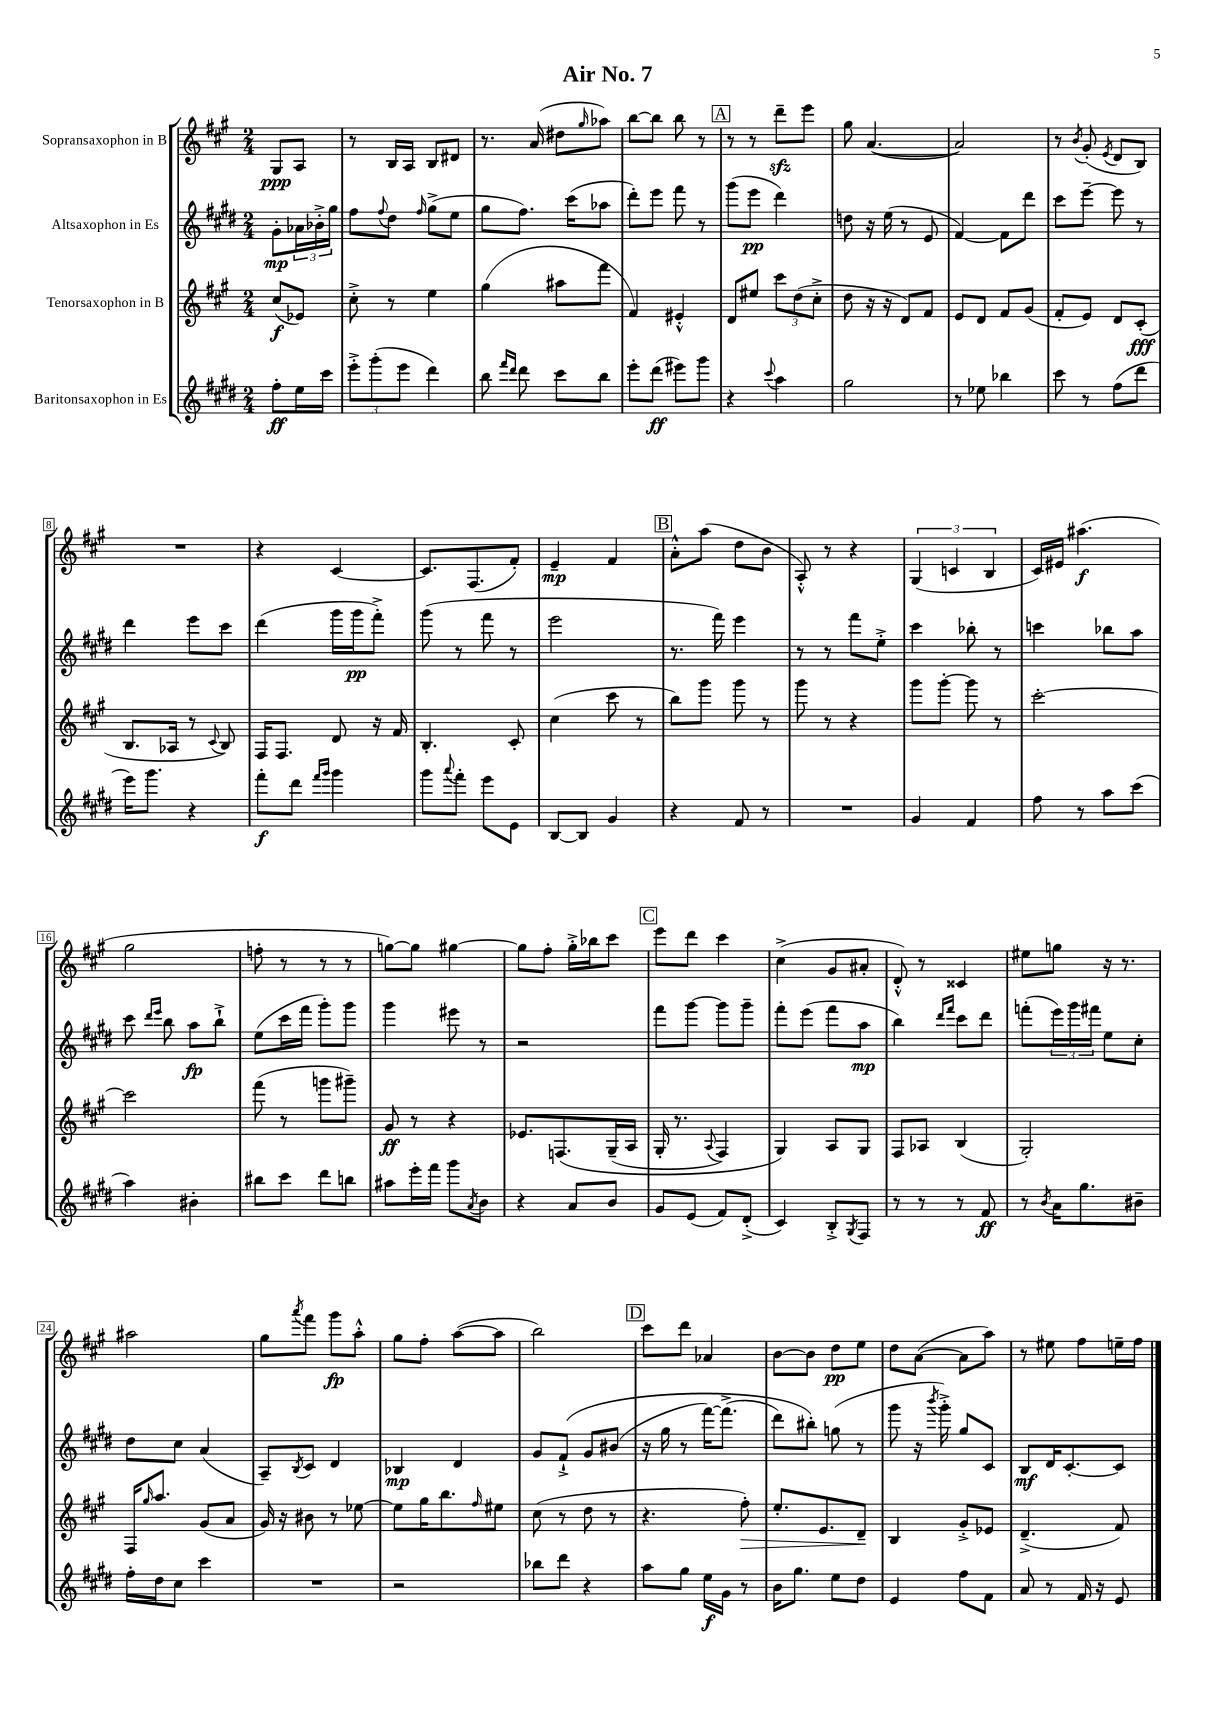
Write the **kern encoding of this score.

**kern	**dynam	**kern	**dynam	**kern	**dynam	**kern	**dynam
*part4	*part4	*part3	*part3	*part2	*part2	*part1	*part1
*staff4	*staff4	*staff3	*staff3	*staff2	*staff2	*staff1	*staff1
*I"Baritonsaxophon in Es	*	*I"Tenorsaxophon in B	*	*I"Altsaxophon in Es	*	*I"Sopransaxophon in B	*
*clefG2	*	*clefG2	*	*clefG2	*	*clefG2	*
*k[f#c#g#d#]	*	*k[f#c#g#]	*	*k[f#c#g#d#]	*	*k[f#c#g#]	*
*M2/4	*	*M2/4	*	*M2/4	*	*M2/4	*
=	=	=	=	=	=	=	=
8ff#'\L	ff	(8cc#/L	f	8g#'\L	mp	8G#/L	ppp
16ee\L	.	8e-X/J)	.	24a-X\L	.	8A/J	.
.	.	.	.	24b-X'^\	.	.	.
16ccc#\JJ	.	.	.	.	.	.	.
.	.	.	.	24gg#\JJ	.	.	.
=1	=1	=1	=1	=1	=1	=1	=1
12eee'^\L	.	8cc#'^\	.	8ff#\L	.	8r	.
(12ggg#'\	.	.	.	.	.	.	.
.	.	.	.	8qqff#/	.	.	.
.	.	8r	.	8dd#\J	.	16B/LL	.
12eee\J	.	.	.	.	.	.	.
.	.	.	.	.	.	16A/JJ	.
.	.	.	.	16qqff#/	.	.	.
4ddd#\)	.	4ee\	.	(8gg#^\L	.	8B/L	.
.	.	.	.	8ee\J	.	8d#X/J	.
=2	=2	=2	=2	=2	=2	=2	=2
8bb\	.	(4gg#\	.	8gg#\L	.	8.r	.
16qqfff#/LL	.	.	.	.	.	.	.
16qqddd#/JJ	.	.	.	.	.	.	.
8ddd#\	.	.	.	8.ff#\J)	.	.	.
.	.	.	.	.	.	(16a/	.
8ccc#\L	.	8aa#X\L	.	.	.	8dd#X\L	.
.	.	.	.	(16ccc#\KL	.	.	.
.	.	.	.	.	.	16qqgg#/	.
8bb\J	.	8fff#\J	.	8aa-X\J	.	8aa-X\J)	.
=3	=3	=3	=3	=3	=3	=3	=3
8eee'\L	.	4f#/)	.	8ddd#'\L)	.	[8bb\L	.
(8ddd#\J	ff	.	.	8eee\J	.	8bb\J]	.
8eee#X\L)	.	4e#X'^^/	.	8fff#\	.	8bb\	.
8ggg#\J	.	.	.	8r	.	8r	.
!!LO:REH:place=s1:t=A
=4	=4	=4	=4	=4	=4	=4	=4
4r	.	8d/L	.	(8ggg#\L	.	8r	.
.	.	8ee#X/J	.	8eee\J	pp	8r	.
8qqccc#/	.	.	.	.	.	.	.
4aa\	.	12ccc#\L	.	4ddd#\)	.	8dddzz~\L	.
.	.	(12dd\	.	.	.	.	.
.	.	.	.	.	.	8eee\J	.
.	.	12cc#'^\J	.	.	.	.	.
=5	=5	=5	=5	=5	=5	=5	=5
2gg#\	.	8dd\	.	8ddn\	.	8gg#\	.
.	.	16r	.	16r	.	([4.a/	.
.	.	16r	.	(16ee\	.	.	.
.	.	8d/L)	.	8r	.	.	.
.	.	8f#/J	.	8e/	.	.	.
=6	=6	=6	=6	=6	=6	=6	=6
8r	.	8e/L	.	[4f#/)	.	2a/])	.
8ee-X\	.	8d/J	.	.	.	.	.
4bb-X\	.	8f#/L	.	8f#\L]	.	.	.
.	.	(8g#/J	.	8ddd#\J	.	.	.
=7	=7	=7	=7	=7	=7	=7	=7
8ccc#\	.	8f#'/L	.	8ccc#\L	.	8r	.
.	.	.	.	.	.	8qb/	.
8r	.	8e/J)	.	[8eee~\J	.	(8g#'/	.
.	.	.	.	.	.	8qe/	.
(8ff#\L	.	8d/L	.	8eee\]	.	8d/L	.
8ddd#\J	.	(8c#'/J	fff	8r	.	8B/J)	.
!!LO:LB:g=z
=8	=8	=8	=8	=8	=8	=8	=8
16eee\KL)	.	8.B/L	.	4ddd#\	.	2r	.
8.ggg#\J	.	.	.	.	.	.	.
.	.	16A-X/Jk	.	.	.	.	.
4r	.	8r	.	8eee\L	.	.	.
.	.	8qqc#/	.	.	.	.	.
.	.	8B/)	.	8ccc#\J	.	.	.
=9	=9	=9	=9	=9	=9	=9	=9
8fff#'\L	f	16F#/KL	.	(4ddd#\	.	4r	.
.	.	8.F#/J	.	.	.	.	.
8ddd#\J	.	.	.	.	.	.	.
16qqfff#/LL	.	.	.	.	.	.	.
16qqggg#/JJ	.	.	.	.	.	.	.
4ggg#\	.	8d/	.	16ggg#\LL	.	[4c#/	.
.	.	.	.	16ggg#\J	pp	.	.
.	.	16r	.	8fff#'^\J)	.	.	.
.	.	16f#/	.	.	.	.	.
=10	=10	=10	=10	=10	=10	=10	=10
8ggg#\L	.	4.B'/	.	(8ggg#\	.	8.c#/L]	.
8qqaaa/	.	.	.	.	.	.	.
8fff#'\J	.	.	.	8r	.	.	.
.	.	.	.	.	.	(8.F#/	.
8eee\L	.	.	.	8fff#\	.	.	.
8e\J	.	8c#'/	.	8r	.	8f#'/J)	.
=11	=11	=11	=11	=11	=11	=11	=11
[8B/L	.	(4cc#\	.	2eee\	.	4e~/	mp
8B/J]	.	.	.	.	.	.	.
4g#/	.	8ccc#\	.	.	.	4f#/	.
.	.	8r	.	.	.	.	.
!!LO:REH:place=s1:t=B
=12	=12	=12	=12	=12	=12	=12	=12
4r	.	8bb\L)	.	8.r	.	8a'^^\L	.
.	.	8ggg#\J	.	.	.	(8aa\J	.
.	.	.	.	16fff#\)	.	.	.
8f#/	.	8ggg#\	.	4eee\	.	8dd\L	.
8r	.	8r	.	.	.	8b\J	.
=13	=13	=13	=13	=13	=13	=13	=13
2r	.	8ggg#\	.	8r	.	8A'^^/)	.
.	.	8r	.	8r	.	8r	.
.	.	4r	.	8fff#\L	.	4r	.
.	.	.	.	8ee'^\J	.	.	.
=14	=14	=14	=14	=14	=14	=14	=14
4g#/	.	8ggg#\L	.	4ccc#\	.	(6G#/	.
.	.	[8ggg#'\J	.	.	.	.	.
.	.	.	.	.	.	6cn/	.
4f#/	.	8ggg#\]	.	8bb-X'\	.	.	.
.	.	.	.	.	.	6B/	.
.	.	8r	.	8r	.	.	.
=15	=15	=15	=15	=15	=15	=15	=15
8ff#\	.	[2ccc#'\	.	4cccn\	.	16c#/LL)	.
.	.	.	.	.	.	16e#X/JJ	.
8r	.	.	.	.	.	(4.aa#X\	f
8aa\L	.	.	.	8bb-X\L	.	.	.
(8ccc#\J	.	.	.	8aa\J	.	.	.
!!LO:LB:g=z
=16	=16	=16	=16	=16	=16	=16	=16
4aa\)	.	2ccc#\]	.	8ccc#\	.	2gg#\	.
.	.	.	.	16qqddd#/LL	.	.	.
.	.	.	.	16qqeee/JJ	.	.	.
.	.	.	.	8bb\	.	.	.
4b#X'\	.	.	.	8aa\L	fp	.	.
.	.	.	.	8bb`^\J	.	.	.
=17	=17	=17	=17	=17	=17	=17	=17
8bb#X\L	.	(8fff#\	.	(8ee\L	.	8ffn'\	.
8ccc#\J	.	8r	.	16ccc#\L	.	8r	.
.	.	.	.	16fff#\JJ	.	.	.
8ddd#\L	.	8gggn\L	.	8ggg#'\L)	.	8r	.
8bbn\J	.	8ggg#X~\J)	.	8ggg#\J	.	8r	.
=18	=18	=18	=18	=18	=18	=18	=18
8aa#X\L	.	8g#/	ff	4ggg#\	.	[8ggn\L)	.
16eee'\L	.	8r	.	.	.	8gg\J]	.
16fff#\JJ	.	.	.	.	.	.	.
8ggg#\L	.	4r	.	8eee#X\	.	[4gg#X\	.
8qa/	.	.	.	.	.	.	.
8b\J	.	.	.	8r	.	.	.
=19	=19	=19	=19	=19	=19	=19	=19
4r	.	8.e-X/L	.	2r	.	8gg#\L]	.
.	.	.	.	.	.	8ff#'\J	.
.	.	(8.Fn/	.	.	.	.	.
8a/L	.	.	.	.	.	16gg#'^\LL	.
.	.	.	.	.	.	16bb-X\J	.
8b/J	.	(16G#~/L	.	.	.	8ccc#\J	.
.	.	16A/JJ	.	.	.	.	.
!!LO:REH:place=s1:t=C
=20	=20	=20	=20	=20	=20	=20	=20
8g#/L	.	16G#'/	.	8fff#\L	.	8eee\L	.
.	.	8.r	.	.	.	.	.
(8e/J	.	.	.	[8ggg#\J	.	8ddd\J	.
.	.	8qqA/	.	.	.	.	.
8f#/L)	.	4F#/)	.	8ggg#\L]	.	4ccc#\	.
(8d#'^/J	.	.	.	8ggg#~\J	.	.	.
=21	=21	=21	=21	=21	=21	=21	=21
4c#/)	.	4G#/)	.	8fff#'\L	.	(4cc#^\	.
.	.	.	.	(8eee\J	.	.	.
8B'^/L	.	8A/L	.	8fff#\L	.	8g#/L	.
8qG#/	.	.	.	.	.	.	.
8F#/J	.	8G#/J	.	8aa\J	mp	8a#X'/J	.
=22	=22	=22	=22	=22	=22	=22	=22
8r	.	8F#/L	.	4bb\)	.	8d'^^/)	.
8r	.	8A-X/J	.	.	.	8r	.
.	.	.	.	16qqddd#/LL	.	.	.
.	.	.	.	16qqfff#/JJ	.	.	.
8r	.	(4B/	.	8ccc#\L	.	4c##X/	.
8f#/	ff	.	.	8ddd#\J	.	.	.
=23	=23	=23	=23	=23	=23	=23	=23
8r	.	2G#'/)	.	(8fffn'\L	.	8ee#X\L	.
8qb/	.	.	.	.	.	.	.
16a\KL	.	.	.	24eee\L)	.	8ggn\J	.
.	.	.	.	24ggg#\	.	.	.
8.gg#\	.	.	.	.	.	.	.
.	.	.	.	24fff#X\JJ	.	.	.
.	.	.	.	8ee\L	.	16r	.
.	.	.	.	.	.	8.r	.
8b#X~\J	.	.	.	8cc#'\J	.	.	.
!!LO:LB:g=z
=24	=24	=24	=24	=24	=24	=24	=24
16ff#'\LL	.	16F#/KL	.	8dd#\L	.	2aa#X\	.
.	.	16qqgg#/	.	.	.	.	.
16dd#\J	.	8.aa/J	.	.	.	.	.
8cc#\J	.	.	.	8cc#\J	.	.	.
4ccc#\	.	(8g#/L	.	(4a/	.	.	.
.	.	8a/J	.	.	.	.	.
=25	=25	=25	=25	=25	=25	=25	=25
2r	.	16g#/)	.	8A~/L)	.	8gg#\L	.
.	.	16r	.	.	.	.	.
.	.	.	.	8qB/	.	8qaaa/	.
.	.	8b#X\	.	8c#/J	.	8fff#\J	.
.	.	8r	.	4d#/	.	8ggg#\L	fp
.	.	[8ee-X\	.	.	.	8aa'^^\J	.
=26	=26	=26	=26	=26	=26	=26	=26
2r	.	8ee-\L]	.	4B-X/	mp	8gg#\L	.
.	.	16gg#\K	.	.	.	8ff#'\J	.
.	.	8.bb\	.	.	.	.	.
.	.	.	.	4d#/	.	([8aa\L	.
.	.	16qqff#/	.	.	.	.	.
.	.	8ee#X\J	.	.	.	8aa\J]	.
=27	=27	=27	=27	=27	=27	=27	=27
8bb-X\L	.	(8cc#\	.	8g#/L	.	2bb\)	.
8ddd#\J	.	8r	.	(8f#`^/J	.	.	.
4r	.	8dd\	.	8g#/L	.	.	.
.	.	8r	.	(8b#X/J	.	.	.
!!LO:REH:place=s1:t=D
=28	=28	=28	=28	=28	=28	=28	=28
8aa\L	.	4.r	.	16r	.	8ccc#\L	.
.	.	.	.	16gg#\	.	.	.
8gg#\J	.	.	.	8r	.	8ddd\J	.
16ee\LL	f	.	.	[16fff#\KL)	.	4a-X/	.
16g#\JJ	.	.	.	(8.fff#^\J]	.	.	.
!	!	!	!LO:HP:b	!	!	!	!
8r	.	8ff#'\)	>	.	.	.	.
=29	=29	=29	=29	=29	=29	=29	=29
16b\KL	.	8.ee'/L	.	8ddd#\L)	.	[8b\L	.
8.gg#\J	.	.	.	.	.	.	.
.	.	.	.	8bb#X'\J)	.	8b\J]	.
.	.	8.e/	.	.	.	.	.
8ee\L	.	.	.	(8ggn\	.	8dd\L	pp
8dd#\J	.	8d~/J	.	8r	.	8ee\J	.
.	.	.	]	.	.	.	.
=30	=30	=30	=30	=30	=30	=30	=30
4e/	.	4B/	.	8ggg#\	.	8dd\L	.
.	.	.	.	16r	.	([8a\J	.
.	.	.	.	8qbbb/	.	.	.
.	.	.	.	16ggg#'^\)	.	.	.
8ff#\L	.	8g#'^/L	.	8gg#/L	.	8a\L]	.
8f#\J	.	8e-X/J	.	8c#/J	.	8aa\J)	.
=31	=31	=31	=31	=31	=31	=31	=31
8a/	.	(4.d~^/	.	8B/L	mf	8r	.
8r	.	.	.	16d#/K	.	8ee#X\	.
.	.	.	.	[8.c#'/	.	.	.
16f#/	.	.	.	.	.	8ff#\L	.
16r	.	.	.	.	.	.	.
8e/	.	8f#/)	.	8c#/J]	.	16een~\L	.
.	.	.	.	.	.	16ff#\JJ	.
==	==	==	==	==	==	==	==
*-	*-	*-	*-	*-	*-	*-	*-
